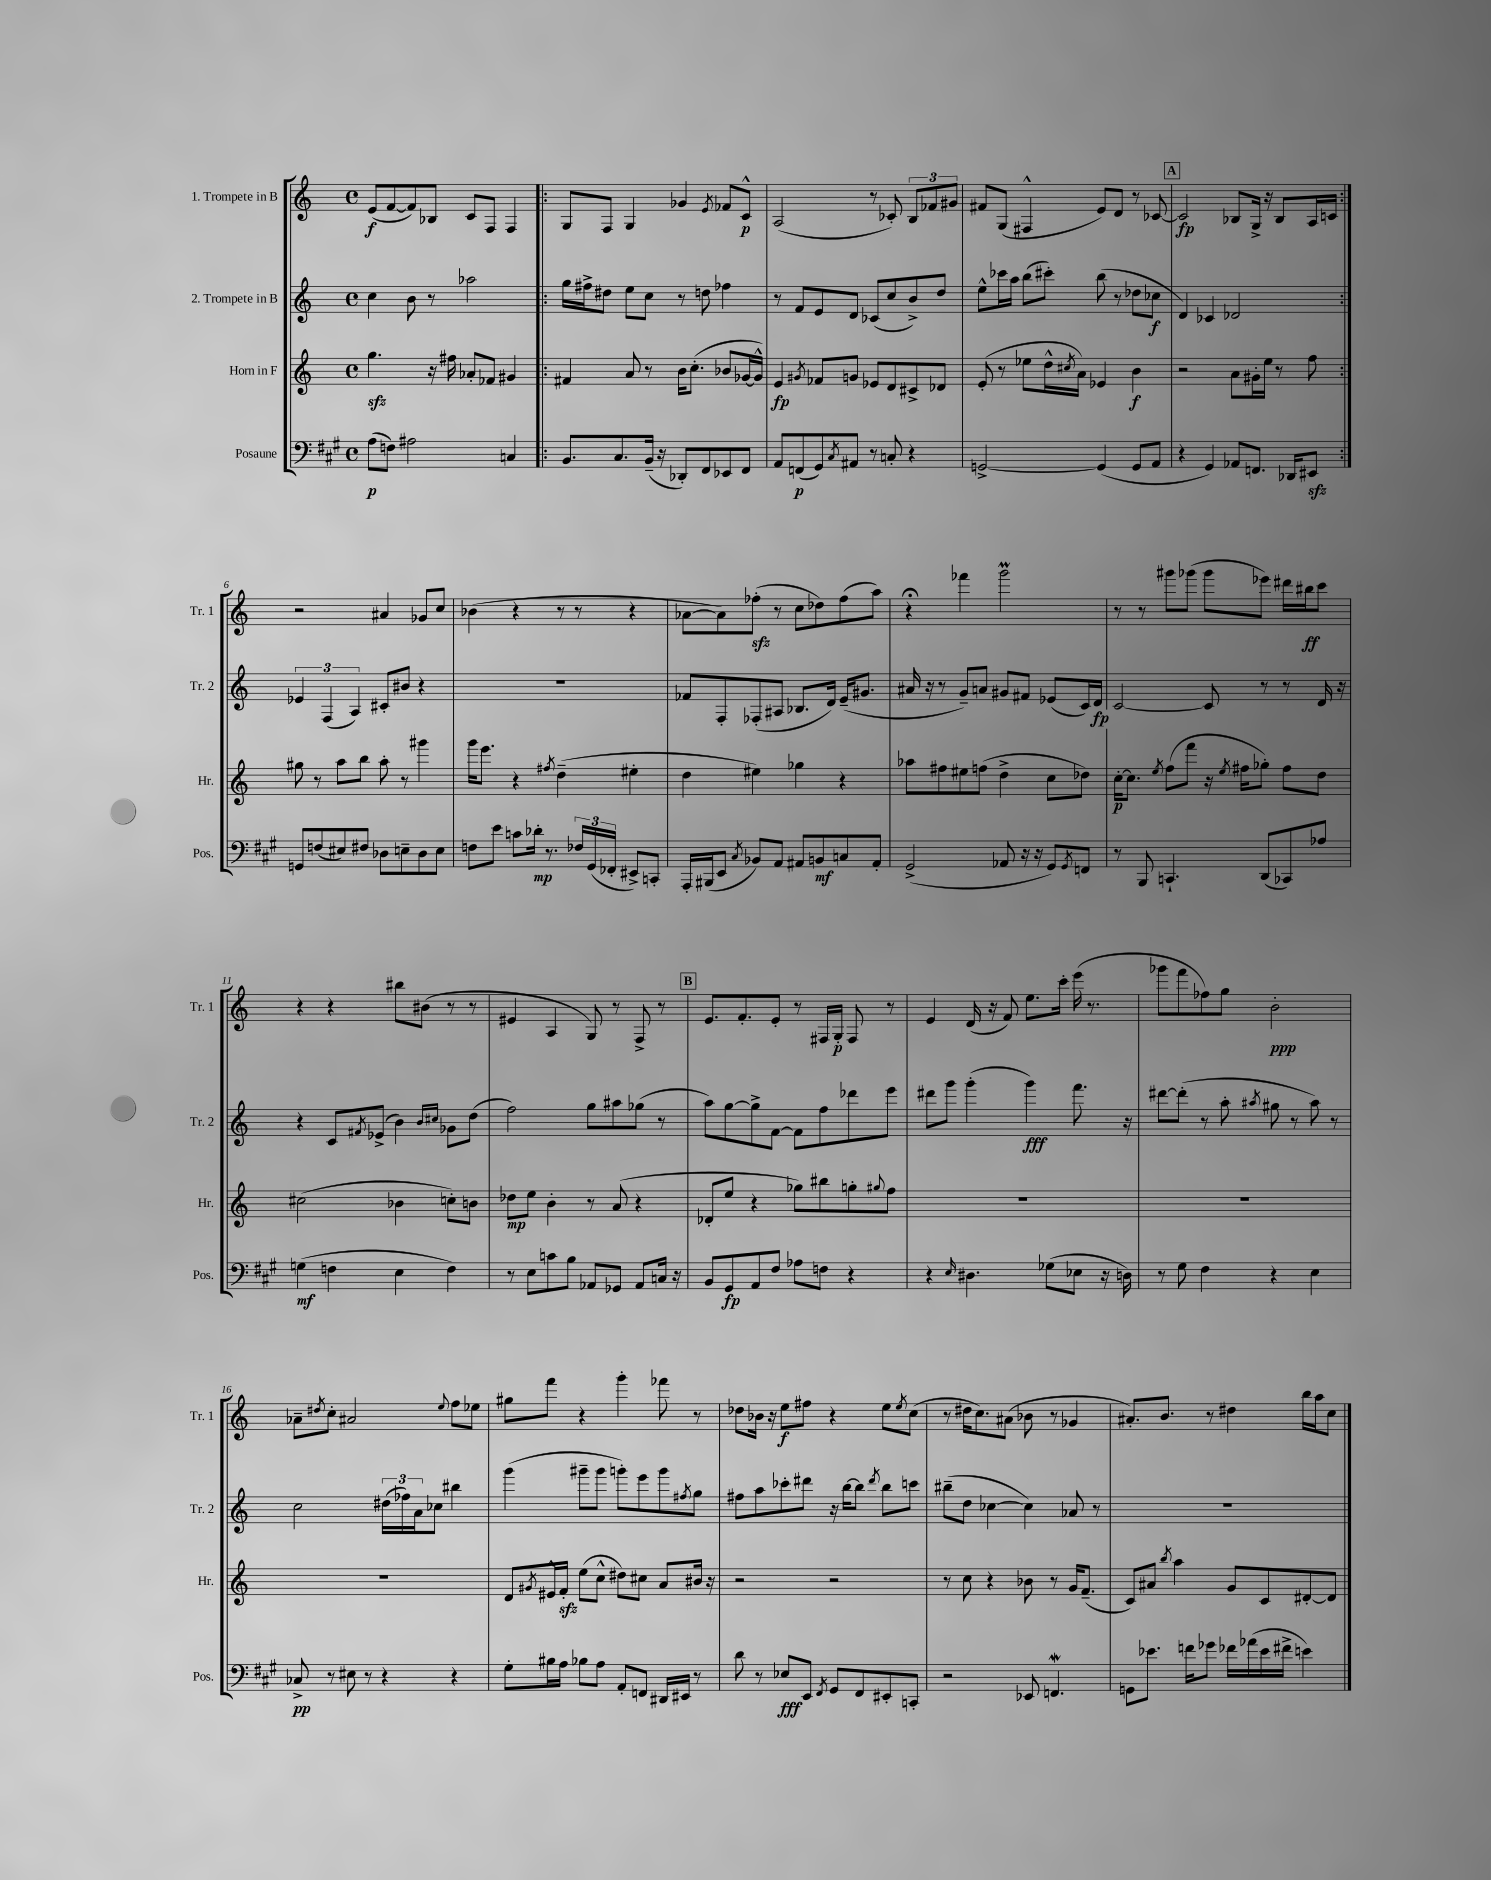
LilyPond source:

<<
\new StaffGroup <<
\new Staff = "s0" \with { instrumentName = "1. Trompete in B" shortInstrumentName = "Tr. 1" } {
    \clef treble \key c \major \defaultTimeSignature \time 4/4
    e'8\f( f'8~ f'8) bes8 c'8 f8 f4 |
    \repeat volta 2 { g8 f8 g4 ges'4 \acciaccatura { e'8 } fes'8 c'8-^\p |
    a2( r8 ces'8-.) \tuplet 3/2 { b8 fes'8 gis'8 } |
    fis'8 g8( fis4-^ e'8) d'8 r8 ces'8~ |
    \mark \markup { \box "A" } ces'2\fp bes8 g16-> r16 bes8 a16 c'16 | }
    r2 ais'4 ges'8 c''8 |
    bes'4( r4 r8 r8 r4 |
    aes'8~ aes'8) fes''8-.\sfz( r8 c''8 des''8) fes''8( a''8) |
    r4\fermata fes'''4 g'''2\prall |
    r8 r8 gis'''8 ges'''8( ges'''8 ees'''8) dis'''16 bis''16\ff c'''8 |
    r4 r4 bis''8 bis'8( r8 r8 |
    eis'4 a4 g8) r8 f8-> r8 |
    \mark \markup { \box "B" } e'8. f'8.-. e'8-. r8 fis16 g16-.\p fis8 r8 |
    e'4 d'16( r16 f'8) e''8. c'''16-. e'''16( r8. |
    ges'''8 f'''8 fes''8) g''8 b'2-.\ppp |
    aes'8-- \acciaccatura { dis''8 } c''8-. ais'2 \appoggiatura { e''8 } f''8 ees''8 |
    gis''8 f'''8 r4 g'''4-. fes'''8 r8 |
    des''8 bes'16 r16 e''8\f fis''8 r4 e''8 \acciaccatura { e''8 } c''8( |
    r8 dis''16 c''8.) ais'8( bes'8 r8 ges'4 |
    ais'8.-.) b'8. r8 dis''4 b''16 a''16 c''8 \bar "|." |
}
\new Staff = "s1" \with { instrumentName = "2. Trompete in B" shortInstrumentName = "Tr. 2" } {
    \clef treble \key c \major \defaultTimeSignature \time 4/4
    c''4 b'8 r8 aes''2 |
    \repeat volta 2 { g''16 fis''16-> dis''8 e''8 c''8 r8 d''8 fes''4 |
    r8 f'8 e'8 d'8 ces'8( c''8 b'8->) d''8 |
    e''8-^ ces'''16 a''16 b''8( cis'''8-.) b''8( r8 des''8 ces''8\f |
    \mark \markup { \box "A" } d'4) ces'4 des'2 | }
    \tuplet 3/2 { ees'4 f4( a4) } cis'8-. bis'8 r4 |
    R1 |
    fes'8 f8-. fes8-.( ais8 bes8. d'16) e'16--( gis'8. |
    ais'16 r16 r8 g'8--) a'8 gis'8 fis'8 ees'8( c'16) d'16\fp |
    c'2~ c'8 r8 r8 d'16 r16 |
    r4 c'8 \acciaccatura { fis'8 } ees'8->( b'4) \grace { b'16 cis''16 } ges'8 d''8( |
    f''2) g''8 ais''8 ges''8( r8 |
    \mark \markup { \box "B" } a''8) g''8~ g''8-> f'8~ f'8 f''8 des'''8 e'''8 |
    dis'''8 g'''8 g'''4-.( g'''4\fff) f'''8. r16 |
    dis'''8~ dis'''8-.( r8 a''8-. \acciaccatura { ais''8 } gis''8 r8 ais''8) r8 |
    c''2 \tuplet 3/2 { dis''16( fes''16) a'16 } ces''8 bis''4 |
    g'''4( gis'''8-- gis'''8 g'''8-.) e'''8 g'''8 \acciaccatura { fis''8 } g''8 |
    fis''8 a''8 ces'''8-. dis'''8 r16 b''16~ b''8 \acciaccatura { dis'''8 } b''8 c'''8 |
    bis''8--( d''8 ces''4~ ces''4) aes'8 r8 |
    R1 \bar "|." |
}
\new Staff = "s2" \with { instrumentName = "Horn in F" shortInstrumentName = "Hr." } {
    \clef treble \key c \major \defaultTimeSignature \time 4/4
    g''4.\sfz r16 fis''16 aes'8-. fes'8 gis'4 |
    \repeat volta 2 { fis'4 a'8 r8 b'16 c''8.-.( bes'8 ges'16~ ges'16-^) |
    e'4\fp \acciaccatura { gis'8 } fes'8 g'8 ees'8 d'8 cis'8-> des'8 |
    e'8-.( r8 ees''8 d''16-^ \acciaccatura { cis''8 } a'16) ees'4 b'4\f |
    \mark \markup { \box "A" } r2 a'8 gis'16-. e''16 r8 f''8 | }
    gis''8 r8 a''8 b''8 a''8-. r8 gis'''4 |
    g'''16 e'''8. r4 \acciaccatura { fis''8 } d''4--( eis''4-. |
    d''4 eis''4) ges''4 r4 |
    aes''8 fis''8 eis''8 f''8( d''4-> c''8 des''8) |
    c''16~-.\p c''8. \acciaccatura { e''8 } f''8( f'''8 r16 \acciaccatura { e''8 } fis''16 ges''8-.) fis''8 d''8 |
    cis''2( bes'4 c''8-.) b'8 |
    des''8\mp e''8 b'4-. r8 a'8( r4 |
    \mark \markup { \box "B" } des'8-. e''8 r4 ges''8) bis''8 g''8-. \appoggiatura { gis''8 } f''8 |
    R1 |
    R1 |
    R1 |
    d'8 \acciaccatura { gis'8 } eis'16-^ f'16-.\sfz e''8( c''8-^ dis''8) cis''8 a'8 bis'16 r16 |
    r2 r2 |
    r8 c''8 r4 bes'8 r8 g'16 f'8.--( |
    c'8) ais'8 \acciaccatura { b''8 } a''4 g'8 c'8 dis'8~-. dis'8 \bar "|." |
}
\new Staff = "s3" \with { instrumentName = "Posaune" shortInstrumentName = "Pos." } {
    \clef bass \key a \major \defaultTimeSignature \time 4/4
    a8\p( f8) ais2 c4 |
    \repeat volta 2 { b,8. cis8. b,16--( r16 des,8-.) fis,8 ees,8 fis,8 |
    a,8 f,8\p( gis,8) \acciaccatura { cis8 } ais,8 r8 c8-. r4 |
    g,2~-> g,4( g,8 a,8 |
    \mark \markup { \box "A" } r4 gis,4) aes,8 f,8. des,16 eis,8\sfz | }
    g,8 f8( eis8) fis8 des8 e8-- des8 e8 |
    f8 e'8 c'8 des'16-.\mp r8. \tuplet 3/2 { fes16 gis,16( fes,16-. } eis,8->) c,8-. |
    a,,16-. bis,,16( e,8 \acciaccatura { cis8 } bes,8) a,8 ais,8 b,8\mf c8 ais,8-. |
    gis,2->( aes,8 r16 r16 gis,8) \acciaccatura { gis,8 } f,8 |
    r8 b,,8 c,4.-! d,8( ces,8) aes8 |
    g4\mf( f4 e4 f4) |
    r8 e8 c'8 b8 aes,8 ges,8 aes,8 c16 r16 |
    \mark \markup { \box "B" } b,8 gis,8\fp a,8 fis8 aes8 f8 r4 |
    r4 \grace { e16 } dis4. ges8( ees8 r16 d16) |
    r8 gis8 fis4 r4 e4 |
    ces8->\pp r8 eis8 r8 r4 r4 |
    gis8-. bis16 a16 bes8 a8 a,8-. f,8 dis,16 eis,16 r8 |
    d'8 r8 ees8\fff e,8 \acciaccatura { fis,8 } gis,8 fis,8 eis,8-. c,8-. |
    r2 ees,8 f,4.\mordent |
    g,8 ees'8. f'16 ges'8 fes'16 aes'16( ees'16 fis'16-> e'4) \bar "|." |
}
>>
>>
